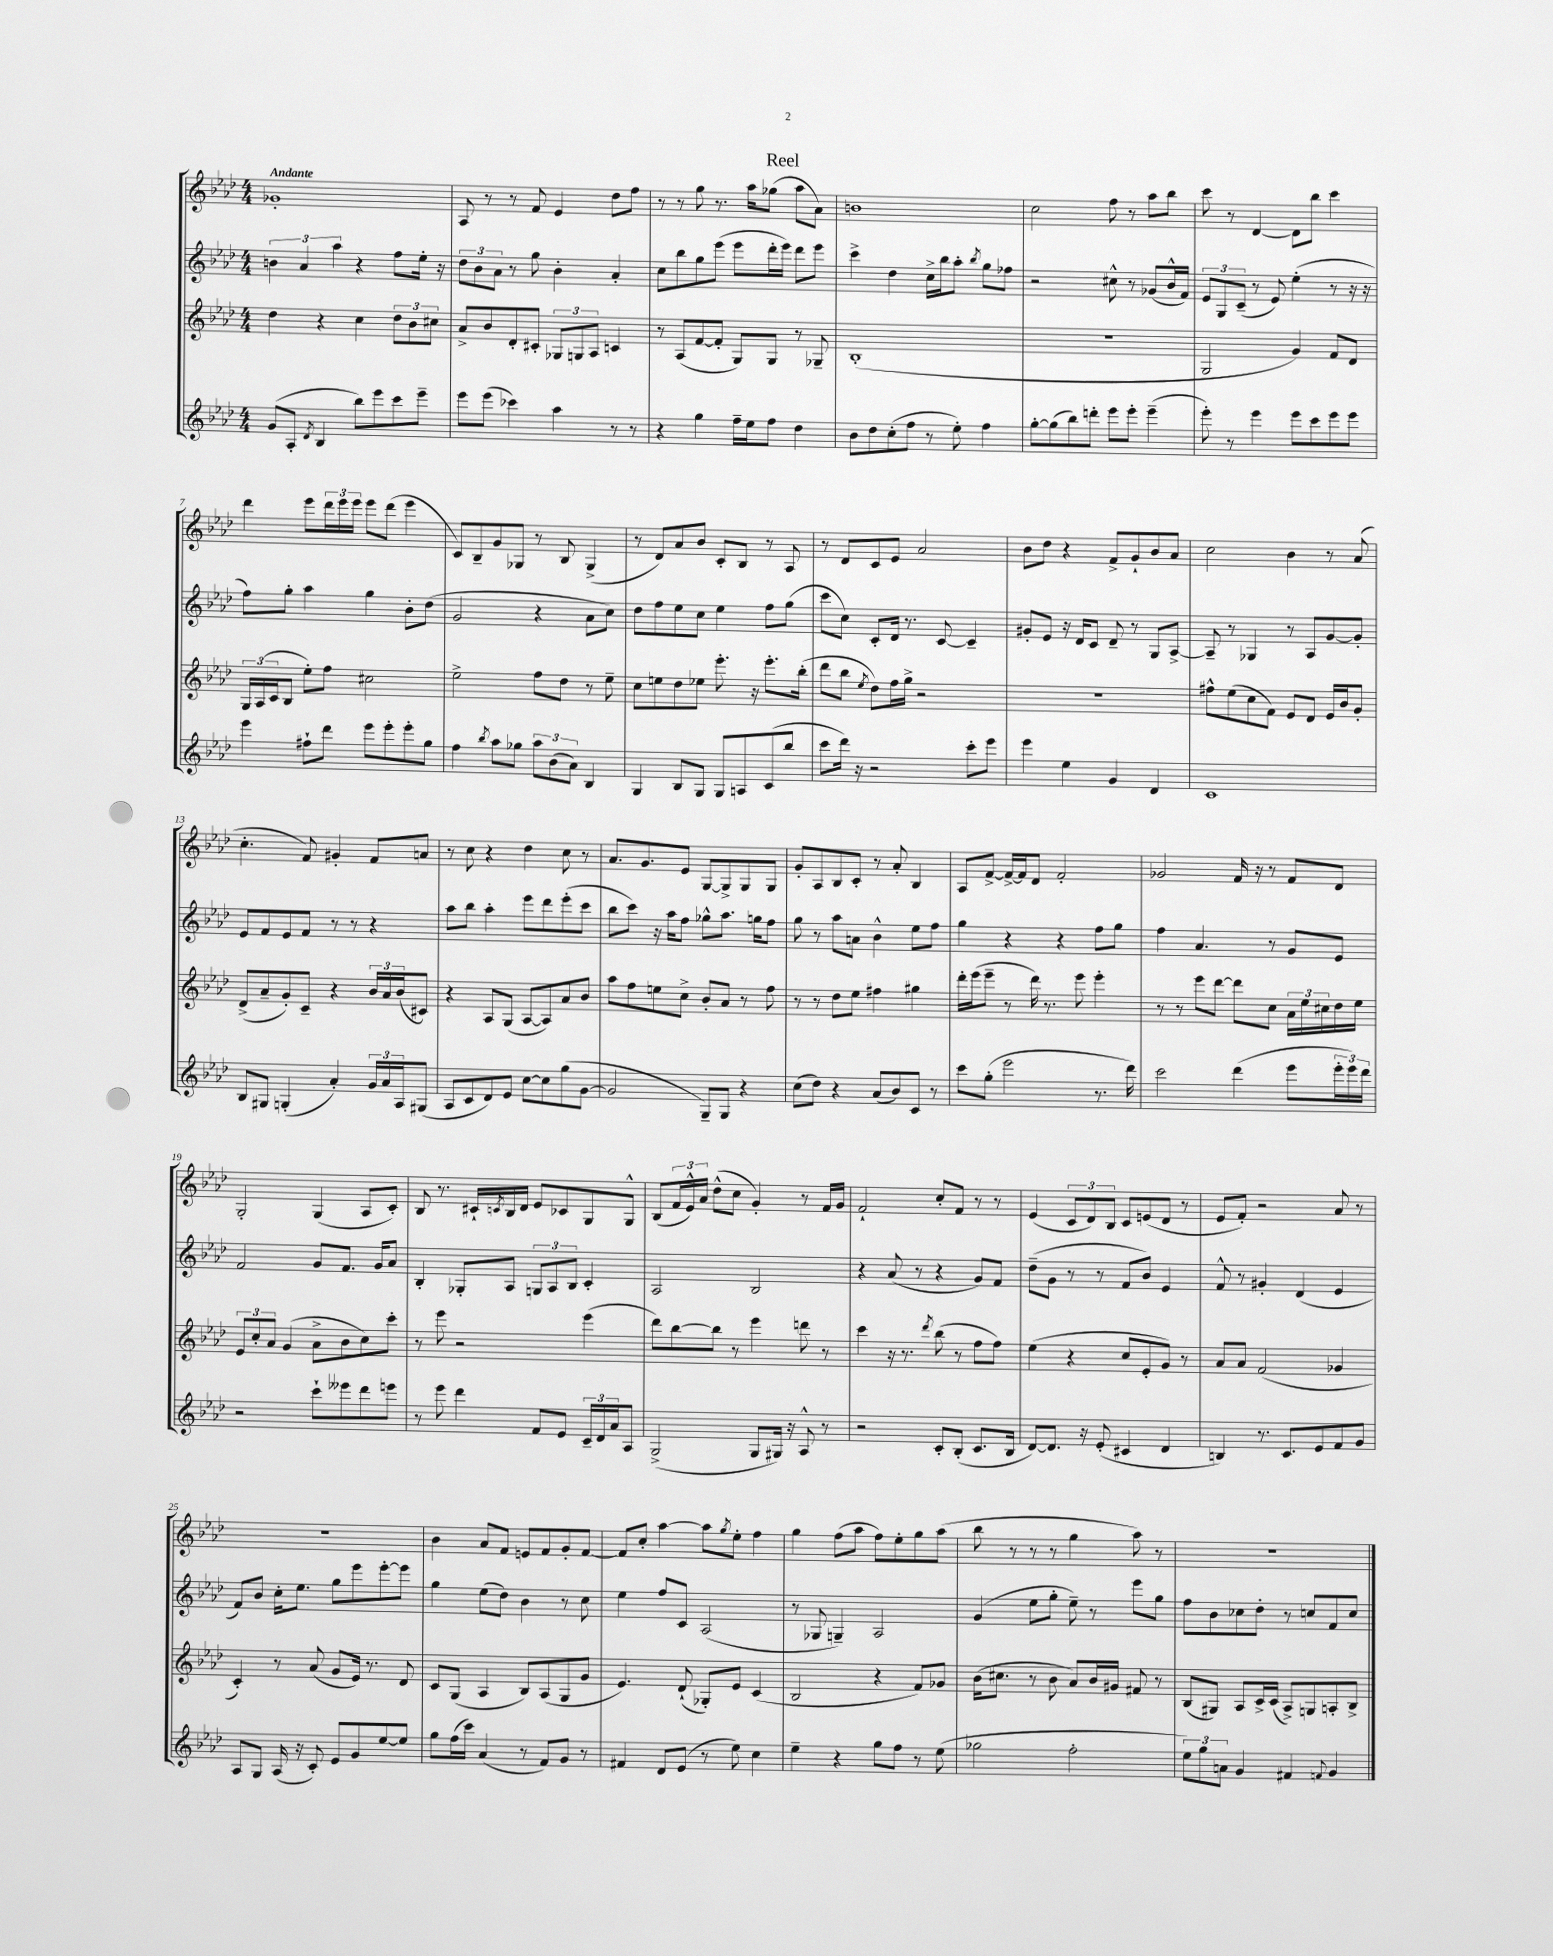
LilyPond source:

\header { title = "Reel" }
<<
\new StaffGroup <<
\new Staff = "s0" {
    \clef treble \key aes \major \numericTimeSignature \time 4/4 \tempo "Andante"
    ges'1-. |
    aes8 r8 r8 f'8 ees'4 des''8 f''8 |
    r8 r8 g''8 r8. aes''16 ges''8( aes''8 aes'8) |
    b'1 |
    c''2 f''8 r8 aes''8 bes''8 |
    c'''8 r8 des'4~ des'8 bes''8 c'''4 |
    des'''4 ees'''8 \tuplet 3/2 { des'''16 ees'''16 ees'''16 } ees'''8 des'''8( ees'''4 |
    c'8) bes8-- g'8 ges8 r8 bes8 ges4->( |
    r8 des'8) aes'8 bes'8 c'8-. bes8 r8 aes8 |
    r8 des'8 c'8 ees'8 aes'2 |
    bes'8 des''8 r4 f'8-> g'8-! bes'8 aes'8 |
    c''2 bes'4 r8 aes'8( |
    c''4.-. f'8) gis'4-. f'8 a'8 |
    r8 c''8 r4 des''4 c''8 r8 |
    aes'8. g'8. ees'8 g8~ g8-> g8 g8 |
    g'8-. aes8 bes8 c'8-. r8 aes'8-. bes4 |
    aes8 f'8~-> f'16~-> f'16 des'8 f'2-. |
    ges'2 f'16 r16 r8 f'8 des'8 |
    g2-. g4( aes8 c'8-.) |
    bes8 r8. cis'16-! \acciaccatura { c'8 } bes16 des'16 ees'8 ces'8 g8 g8-^ |
    bes8( \tuplet 3/2 { f'16 ees'16-^) aes'16 } des''8-^( c''8 g'4-.) r8 f'16 g'16 |
    f'2-! c''8-. f'8 r8 r8 |
    ees'4( \tuplet 3/2 { c'8 des'8) bes8 } c'8 e'8( des'8 r8 |
    ees'8 f'8-.) r2 aes'8 r8 |
    r1 |
    bes'4 aes'8 f'8 e'8 f'8 g'8-. f'8~ |
    f'8 c''8-. aes''4~ aes''8 \acciaccatura { g''8 } ees''8-. f''4 |
    g''4 f''8( aes''8 f''8) ees''8-. g''8 aes''8( |
    bes''8 r8 r8 r8 g''4 aes''8) r8 |
    R1 \bar "|." |
}
\new Staff = "s1" {
    \clef treble \key aes \major \numericTimeSignature \time 4/4
    \tuplet 3/2 { b'4 aes'4 aes''4 } r4 f''8 ees''16-. r16 |
    \tuplet 3/2 { des''8 bes'8 aes'8 } r8 g''8 bes'4-. aes'4-. |
    c''8 bes''8 g''8 ees'''8( ees'''8 des'''16-. ees'''16) des'''8 ees'''8 |
    c'''4-> des''4 c''16-> bes''16 aes''8-. \acciaccatura { bes''8 } g''8 fes''8 |
    r2 cis''8-^ r8 ges'8( bes'16-^ f'16) |
    \tuplet 3/2 { ees'8 g8 c'8--( } r8 ees'8) ees''4-.( r8 r16 r16 |
    f''8) g''8-. aes''4 g''4 bes'8-. des''8( |
    g'2 r4 aes'8 c''8) |
    des''8 f''8 ees''8 c''8 ees''4 f''8 g''8( |
    c'''8 c''8) c'8-. des'16 r8. c'8~ c'4-- |
    gis'8-. ees'8 r16 des'16 c'8 des'8-- r8 g8 aes8~-> |
    aes8-- r8 ges4 r8 aes8 g'8~ g'8-. |
    ees'8 f'8 ees'8 f'8 r8 r8 r4 |
    aes''8 bes''8 aes''4-. ees'''8 des'''8 ees'''8-.( c'''8 |
    bes''8 c'''8) r16 aes''16 f''8 ges''8-^ aes''8. g''16 f''8 |
    g''8 r8 aes''8 a'8 bes'4-^ ees''8 f''8 |
    g''4 r4 r4 f''8 g''8 |
    f''4 aes'4. r8 g'8 ees'8 |
    f'2 g'8 f'8. g'16 aes'8 |
    bes4-. ges8-. aes8 \tuplet 3/2 { g8 aes8 bes8 } c'4-. |
    aes2 bes2 |
    r4 aes'8( r8 r4 g'8) f'8 |
    des''8--( g'8 r8 r8 f'8 bes'8) ees'4 |
    f'8-^ r8 gis'4-. des'4( ees'4 |
    f'8) bes'8 c''16-. ees''8. g''8 ees'''8 ees'''8~-. ees'''8 |
    g''4 ees''8( des''8) bes'4 r8 c''8 |
    ees''4 f''8 c'8 aes2( |
    r8 ges8 g4--) aes2 |
    g'4( ees''8 g''8-. ees''8--) r8 ees'''8 g''8 |
    f''8 bes'8 ces''8 des''8-. r8 c''8 f'8 c''8 \bar "|." |
}
\new Staff = "s2" {
    \clef treble \key aes \major \numericTimeSignature \time 4/4
    des''4 r4 c''4 \tuplet 3/2 { des''8 bes'8 cis''8 } |
    aes'8-> bes'8 des'8-. cis'8-. \tuplet 3/2 { ges8 g8 aes8 } c'4 |
    r8 aes8( f'8~ f'8-. g8) g8 r8 ges8-- |
    bes1-.( |
    R1 |
    g2 g'4) f'8 des'8 |
    \tuplet 3/2 { g16 aes16( c'16 } bes8 ees''8-.) f''8 cis''2 |
    ees''2-> f''8 des''8 r8 ees''8-- |
    c''8 e''8 des''8 ees''8 ees'''8.-. r16 ees'''8.-. bes''16-.( |
    des'''8 bes''8 \acciaccatura { ees''8 } des''8) f''16 g''16-> r2 |
    R1 |
    fis''8-^ ees''8( c''8 f'8) ees'8 des'8 ees'16 bes'16 g'8-. |
    des'8->( aes'8-- g'8-.) c'8-- r4 \tuplet 3/2 { bes'16 aes'16 bes'16( } cis'8) |
    r4 aes8 g8( aes8~ aes8) aes'8 bes'8 |
    aes''8 f''8 e''8 c''8-> bes'8-. aes'8 r8 f''8 |
    r8 r8 des''8 ees''8 fis''4 gis''4 |
    des'''16-. ees'''16( ees'''8-- r8 des'''16) r8. ees'''8 ees'''4-. |
    r8 r8 ees'''8 des'''8~ des'''8 c''8 \tuplet 3/2 { aes'16 ees''16 cis''16 } des''16 ees''16 |
    \tuplet 3/2 { ees'8 c''8-. aes'8 } g'4( aes'8-> bes'8 c''8) c'''8-. |
    r8 ees'''8 r2 ees'''4( |
    des'''8) bes''8~ bes''8 r8 ees'''4 d'''8 r8 |
    c'''4 r16 r8. \acciaccatura { des'''8 } bes''8( r8 f''8 f''8) |
    ees''4( r4 c''8 ees'8-. g'8) r8 |
    aes'8 aes'8 f'2( ges'4 |
    c'4-.) r8 aes'8( g'8 ees'16) r8. des'8 |
    c'8 g8( aes4 bes8) aes8( g8 g'8 |
    ees'4.) des'8-!( ges8-.) ees'8 c'4( |
    bes2 r4 f'8) ges'8 |
    bes'16( cis''8. r8 bes'8 aes'8) bes'16 gis'16 fis'8 r8 |
    bes8( gis8) aes8 c'16-> c'16( aes8->) g8 a8-. bes8-> \bar "|." |
}
\new Staff = "s3" {
    \clef treble \key aes \major \numericTimeSignature \time 4/4
    g'8( aes8-. \acciaccatura { des'8 } bes4 bes''8) ees'''8 c'''8 ees'''8-- |
    ees'''8 ees'''8( ces'''4) aes''4 r8 r8 |
    r4 g''4 f''16-- ees''16 f''8 des''4 |
    bes'8 des''8 c''8-.( f''8 r8 ees''8-.) f''4 |
    g''8~-. g''8( bes''8) d'''8-. ees'''8 ees'''8-. ees'''4--( |
    ees'''8-.) r8 ees'''4 ees'''8 c'''8 ees'''8 ees'''8 |
    ees'''4 fis''8-! des'''8 ees'''8 ees'''8-. ees'''8-. g''8 |
    f''4 \acciaccatura { bes''8 } aes''8 ges''8 \tuplet 3/2 { aes''8 bes'8( aes'8) } bes4 |
    g4 bes8 g8 g8 a8 c'8( bes''8 |
    c'''8 des'''16) r16 r2 c'''8-. ees'''8 |
    ees'''4 ees''4 g'4 des'4 |
    c'1 |
    bes8 gis8 g4-.( aes'4-.) \tuplet 3/2 { g'16 aes'16 aes16 } gis8( |
    aes8 c'8 des'8) ees'8 c''8~ c''8 g''8( g'8~ |
    g'2 g8--) g8 r4 |
    c''8( des''8) r4 aes'8( bes'8) c'8 r8 |
    c'''8 g''8-.( ees'''2 r8. des'''16) |
    c'''2 des'''4( ees'''8 \tuplet 3/2 { ees'''16-. ees'''16) des'''16 } |
    r2 c'''8-! eeses'''8 des'''8 e'''8 |
    r8 ees'''8 des'''4 f'8 ees'8 \tuplet 3/2 { c'16-- des'16 aes'16 } aes8 |
    g2->( g8 gis16) r16 aes8-^ r8 |
    r2 c'8-. bes8-.( c'8. bes16 |
    des'8~) des'8. r16 ees'8-.( cis'4 des'4 |
    b4) r8. c'8. ees'8 f'8 g'8 |
    aes8 g8 aes16( r16 c'8-.) ees'8 g'8 ees''8~ ees''8 |
    g''8 f''16( c'''16) aes'4( r8 f'8) g'8 r8 |
    fis'4 des'8 ees'8( r8 ees''8) c''4 |
    ees''4-- r4 g''8 f''8 r8 ees''8( |
    ges''2 f''2-. |
    \tuplet 3/2 { ees''8) g''8 a'8 } g'4 fis'4 \appoggiatura { f'8 } g'4 \bar "|." |
}
>>
>>
